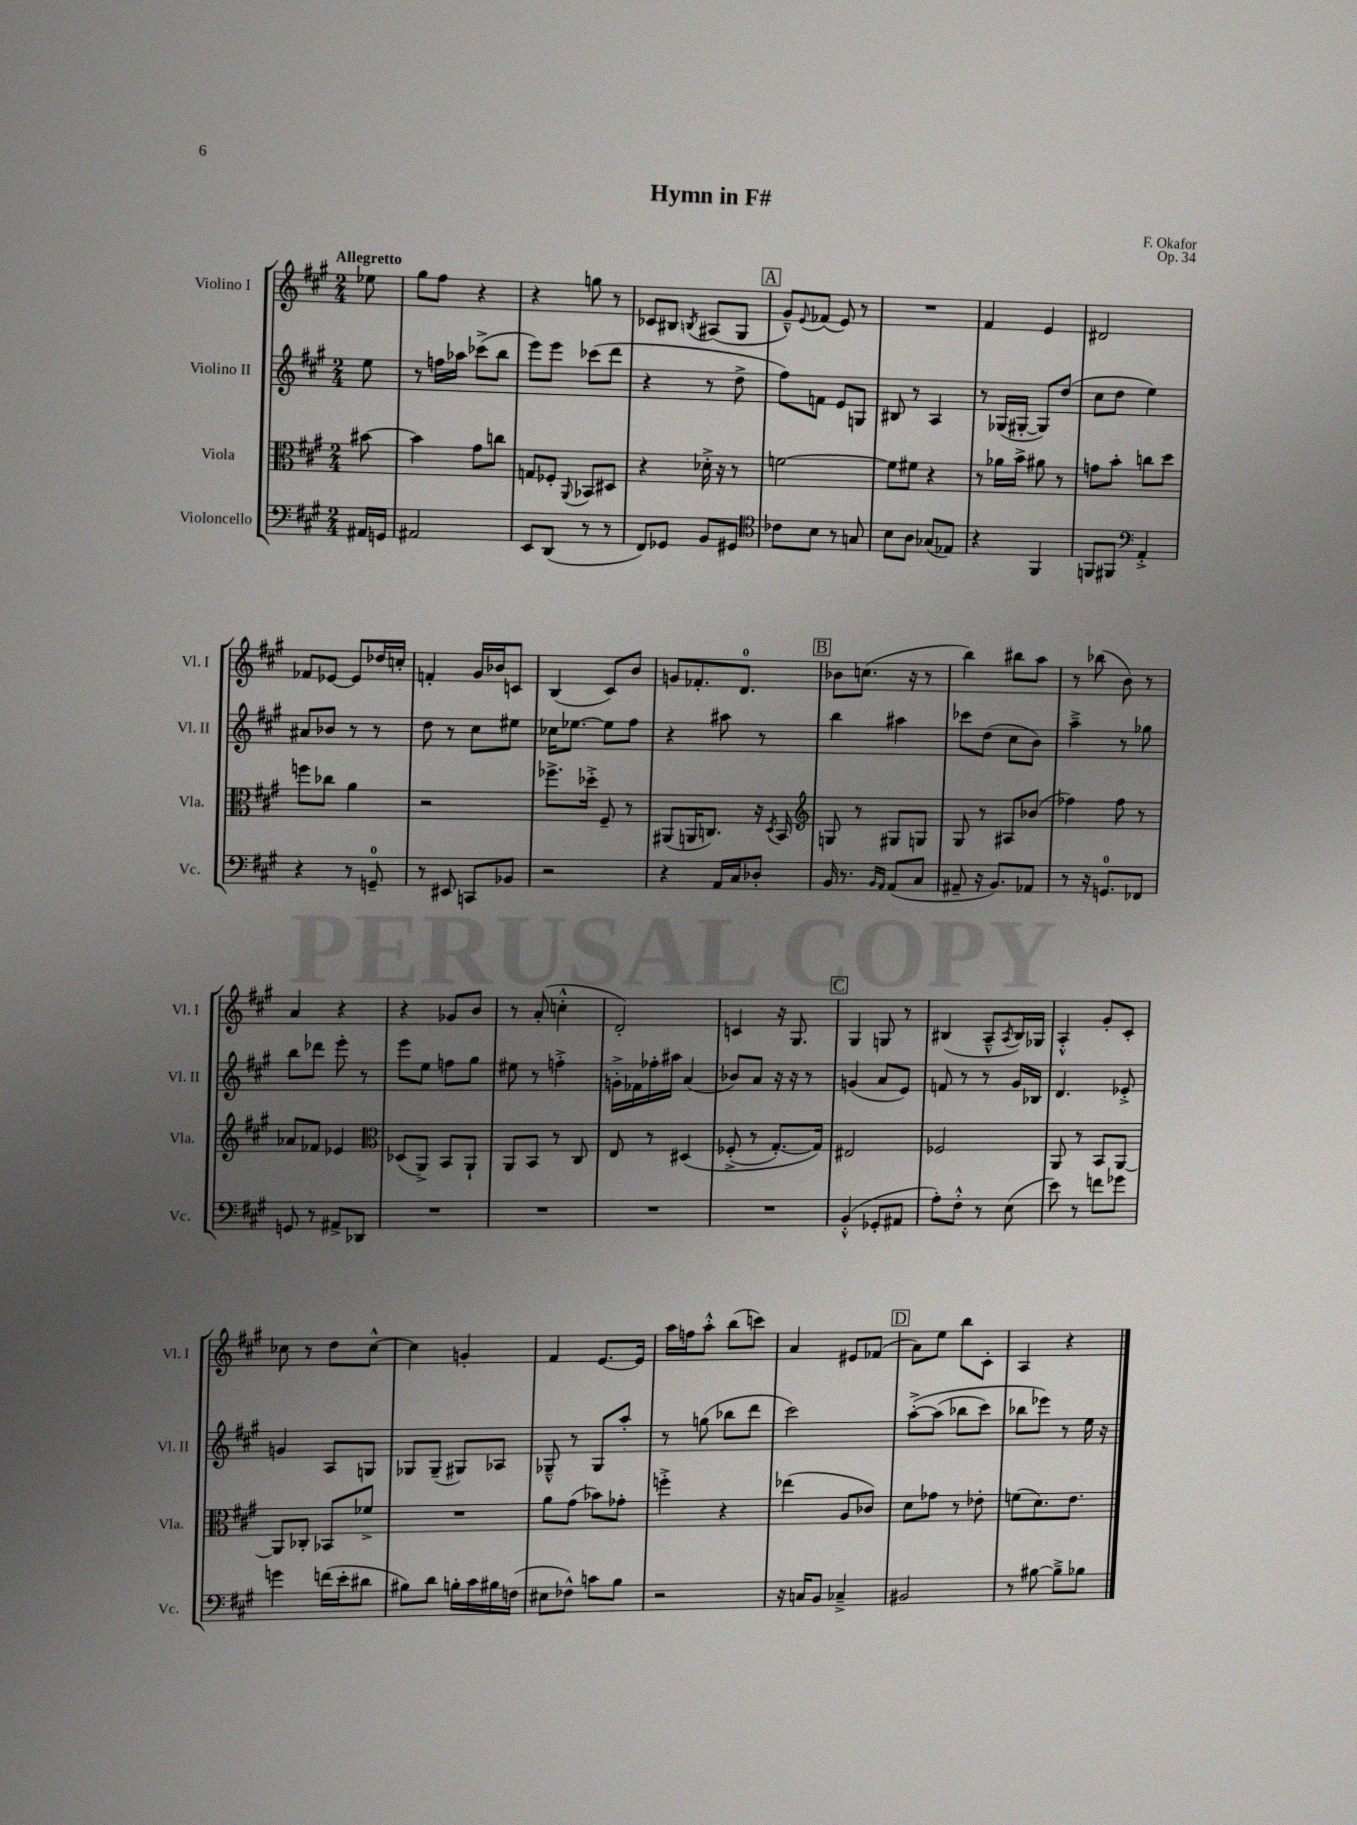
\header { title = "Hymn in F#" composer = "F. Okafor" opus = "Op. 34" }
<<
\new StaffGroup <<
\new Staff = "s0" \with { instrumentName = "Violino I" shortInstrumentName = "Vl. I" } {
    \clef treble \key a \major \numericTimeSignature \time 2/4 \partial 8 \tempo "Allegretto"
    ees''8 |
    gis''8 fis''8 r4 |
    r4 g''8 r8 |
    ces'8 bis8 \acciaccatura { b8 } ais8( gis8 |
    \mark \markup { \box "A" } gis'8---^) \appoggiatura { e'8 } fes'8( e'8) r8 |
    R2 |
    fis'4 e'4 |
    dis'2 |
    fes'8 ees'8~ ees'8 des''16 c''16-. |
    f'4-. gis'16 bes'16 c'8 |
    b4( cis'8) b'8 |
    g'8 fes'8.-. d'8.-0 |
    \mark \markup { \box "B" } bes'8 c''8.( r16 r8 |
    b''4) bis''8 a''8 |
    r8 bes''8( b'8) r8 |
    a'4 r4 |
    r4 ges'8 b'8 |
    r8 a'8-.( c''4-.-^ |
    d'2-.) |
    c'4 r16 gis8. |
    \mark \markup { \box "C" } gis4 g8 r8 |
    bis4( a8---^ \acciaccatura { a8 } bis16) ges16 |
    a4-.-^ gis'8-. cis'8-. |
    ces''8 r8 d''8 ces''8~-^ |
    ces''4 g'4-. |
    fis'4 e'8.~ e'16 |
    a''16 f''16 a''8-.-^ b''8( c'''8) |
    a'4 eis'8 fes'8( |
    \mark \markup { \box "D" } a'8) e''8 b''8 cis'8-. |
    a4 r4 \bar "|." |
}
\new Staff = "s1" \with { instrumentName = "Violino II" shortInstrumentName = "Vl. II" } {
    \clef treble \key a \major \numericTimeSignature \time 2/4 \partial 8
    e''8 |
    r8 f''16 aes''16 ces'''8->( b''8 |
    e'''8) e'''8 ces'''8( d'''8 |
    r4 r8 d''8-> |
    \mark \markup { \box "A" } fis''8) f'8 e'8 g8 |
    bis8 r8 a4 |
    r8 ges16( gis16~-. gis8) d''8( |
    cis''8 d''8 e''4) |
    ais'8 bes'8 r8 r8 |
    d''8 r8 cis''8 eis''8 |
    ces''16 ees''8.~ ees''8 fis''8 |
    r4 ais''8 r8 |
    \mark \markup { \box "B" } b''4 ais''4 |
    ces'''8 d''8( cis''8 b'8) |
    a''4---> r8 ges''8 |
    b''8 des'''8 e'''8-. r8 |
    e'''8 e''8 f''8 gis''8 |
    eis''8 r8 f''4-.-> |
    g'16-.-> fes'16 fes''16-. ais''16 a'4( |
    bes'8) a'8 r16 r16 r8 |
    \mark \markup { \box "C" } g'4( a'8 e'8) |
    f'8 r8 r8 gis'16 bes16 |
    d'4. ees'8-.-> |
    g'4 a8 g8 |
    ges8 ges8--( gis8) aes8 |
    ges8---^ r8 ges8 a''8-. |
    r8 g''8( bes''8 d'''8 |
    cis'''2) |
    \mark \markup { \box "D" } a''8~-.->\( a''8( bes''8 cis'''8) |
    bes''8 ees'''8\) r8 e''16 r16 \bar "|." |
}
\new Staff = "s2" \with { instrumentName = "Viola" shortInstrumentName = "Vla." } {
    \clef alto \key a \major \numericTimeSignature \time 2/4 \partial 8
    bis'8~ |
    bis'4 gis'8 c''8 |
    g8 fes8-. \appoggiatura { a,8 } bes,8 dis8 |
    r4 des'16-.-> r16 r8 |
    \mark \markup { \box "A" } f'2~ |
    f'8 fis'8 r4 |
    r8 aes'16 b'16-> ais'8 r8 |
    g'8 b'8-. c''8 d''8 |
    f''8 ces''8 a'4 |
    r2 |
    fes''8.-> des''16-.-> fis8-- r8 |
    ais,8( a,16 c8.) r16 \acciaccatura { d8 } b,16 |
    \mark \markup { \box "B" } \clef treble g8 r8 gis8 g8 |
    gis8 r8 ais8 bes'8( |
    fes''4) fes''8 r8 |
    aes'8 fes'8 ees'4 |
    \clef alto des8( a,8->) b,8 a,8-! |
    a,8 b,8 r8 cis8 |
    e8 r8 dis4\( |
    fes8-.->( r8 gis8.~-.) gis16\) |
    \mark \markup { \box "C" } eis2 |
    fes2 |
    a,8 r8 b,8 a,8~ |
    a,8 ces8-. bes,8 fes'8-> |
    R2 |
    a'8 gis'8( bes'8) ges'8-. |
    f''4-.-> r4 |
    ees''4( a8 ces'8) |
    \mark \markup { \box "D" } d'8 ges'8 r8 ees'8-. |
    f'8( d'8.) e'8. \bar "|." |
}
\new Staff = "s3" \with { instrumentName = "Violoncello" shortInstrumentName = "Vc." } {
    \clef bass \key a \major \numericTimeSignature \time 2/4 \partial 8
    ais,16 g,16 |
    ais,2 |
    e,8 d,8( r8 r8 |
    fis,8) ges,8 b,8 gis,8 |
    \mark \markup { \box "A" } \clef tenor ces'8 b8 r8 g8 |
    b8 a8 ges8( ees8) |
    r4 fis,4 |
    f,8 fis,8 \clef bass a,4-.-> |
    r4 r8 g,8-0-- |
    r8 eis,8 c,8 bes,8 |
    r2 |
    r4 a,16 cis16 des8-. |
    \mark \markup { \box "B" } b,16 r8. \grace { b,16 a,16 } a,8( cis8 |
    ais,8-- r16 b,8.) aes,8 |
    r8 r16 g,8.-0 fes,8 |
    g,8 r8 ais,8-> des,8 |
    R2 |
    R2 |
    R2 |
    R2 |
    \mark \markup { \box "C" } b,4-.-^( ges,8-. ais,8 |
    a8-.) fis8-.-^ r8 e8( |
    e'8) r8 f'8 ges'8 |
    g'4 f'16( e'16-. dis'8 |
    bis8) d'8 b16-. cis'16 bis16 f16( |
    eis8 fes8-^) c'8 b8 |
    r2 |
    r16 c16 b,8 ces4---> |
    \mark \markup { \box "D" } bis,2 |
    r8 bis8~ bis8---> bes8 \bar "|." |
}
>>
>>
\layout { \context { \Score \remove "Bar_number_engraver" } }
